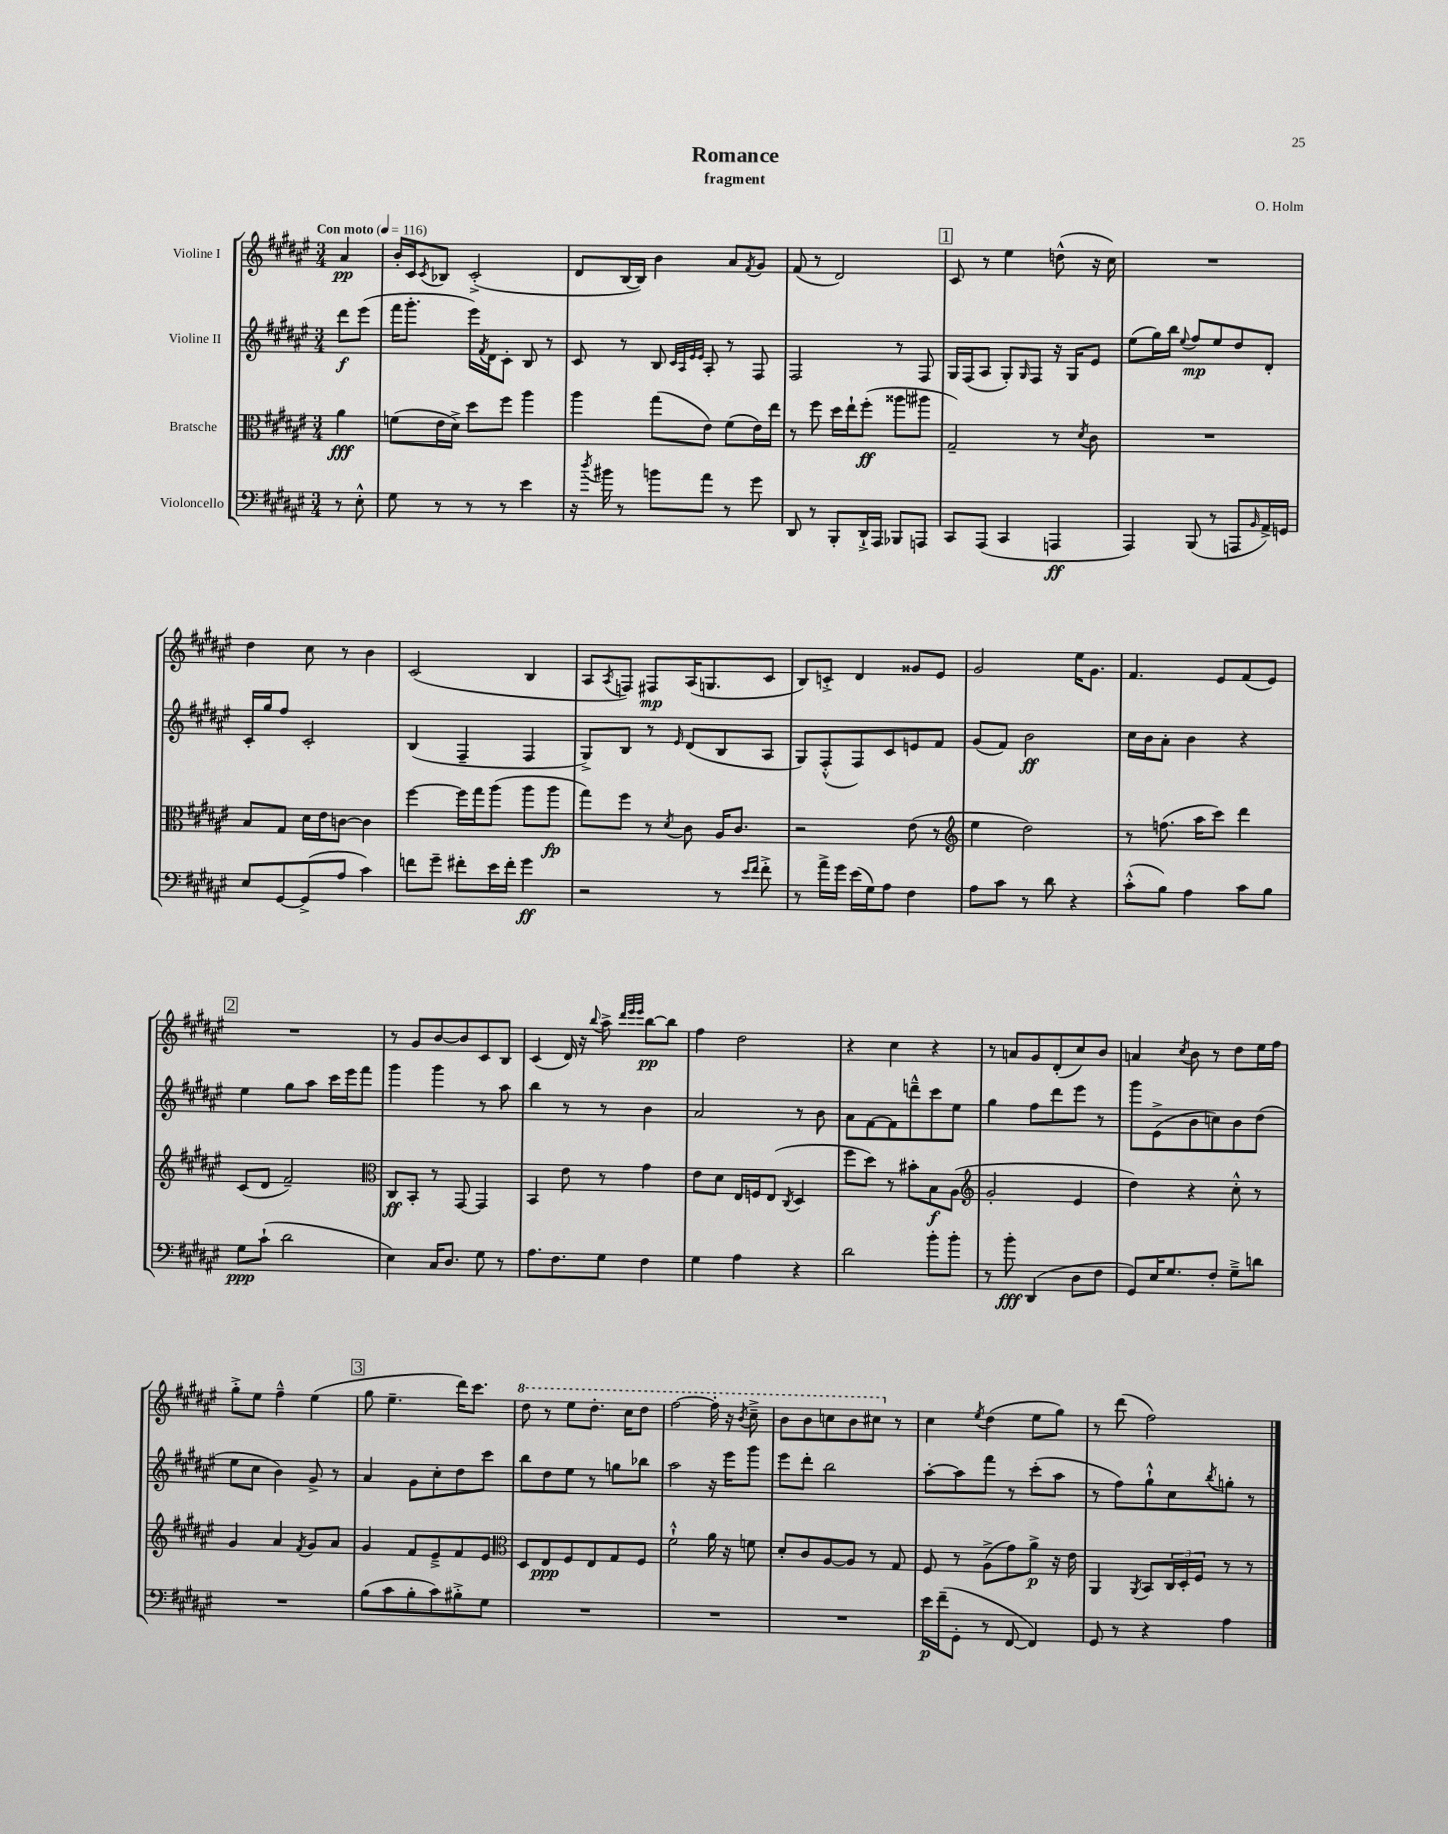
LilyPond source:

\header { title = "Romance" composer = "O. Holm" subtitle = "fragment" }
<<
\new StaffGroup <<
\new Staff = "s0" \with { instrumentName = "Violine I" } {
    \clef treble \key fis \major \numericTimeSignature \time 3/4 \partial 4 \tempo "Con moto" 4 = 116
    ais'4\pp |
    b'16-. cis'16 \acciaccatura { cis'8 } bes8 cis'2-.->( |
    dis'8 b16~ b16) b'4 ais'8 \acciaccatura { fis'8 } gis'8 |
    fis'8( r8 dis'2) |
    \mark \markup { \box "1" } cis'8 r8 eis''4 d''8-^( r16 cis''16) |
    R2. |
    dis''4 cis''8 r8 b'4 |
    cis'2( b4 |
    ais8 \acciaccatura { ais8 } f8) fis8\mp ais16( g8. cis'8 |
    b8) c'8-.-> dis'4 gisis'8 eis'8 |
    gis'2 eis''16 gis'8. |
    fis'4. eis'8 fis'8( eis'8) |
    \mark \markup { \box "2" } R2. |
    r8 gis'8 b'8~ b'8 cis'8 b8 |
    cis'4( dis'16) r16 \appoggiatura { b''8 } ais''8-> \grace { dis'''32 eis'''32 eis'''32 } b''8~\pp b''8 |
    fis''4 dis''2 |
    r4 cis''4 r4 |
    r8 a'8 gis'8 dis'8-.( cis''8) b'8 |
    a'4 \acciaccatura { cis''8 } b'8 r8 dis''8 eis''16 fis''16 |
    gis''8-.-> eis''8 fis''4---^ eis''4( |
    \mark \markup { \box "3" } gis''8 eis''4.-- dis'''16) cis'''8. |
    \ottava #1 dis'''8 r8 eis'''8 dis'''8.-. cis'''16 dis'''8 |
    fis'''2~ fis'''16-. r16 \acciaccatura { b''8 } cis'''8---> |
    b''8 b''8 c'''8 b''8 cis'''8 \ottava #0 r8 |
    cis''4 \acciaccatura { eis''8 } dis''4( eis''8 gis''8) |
    r8 dis'''8( fis''2) \bar "|." |
}
\new Staff = "s1" \with { instrumentName = "Violine II" } {
    \clef treble \key fis \major \numericTimeSignature \time 3/4 \partial 4
    dis'''8\f eis'''8( |
    fis'''16 gis'''8.-. eis'''16) \acciaccatura { fis'8 } dis'16 cis'8-. b8 r8 |
    cis'8 r8 b8 \grace { cis'32 ais32 eis'32 eis'32 } ais8-. r8 fis8 |
    fis2 r8 fis8 |
    \mark \markup { \box "1" } gis16 fis16( ais8 gis8-.) \grace { gis16 } fis8 r16 gis16 eis'8 |
    eis''8( gis''16) b''16 \appoggiatura { eis''8 } fis''8\mp eis''8 dis''8 dis'8-. |
    cis'16-. gis''16 fis''8 cis'2-. |
    b4( fis4-- fis4 |
    gis8->) b8 r8 \grace { eis'16 } dis'8( b8 ais8 |
    gis8) fis8-.-^( fis8) cis'8 e'8 fis'8 |
    gis'8( fis'8) b'2\ff |
    cis''16 b'16 ais'8-. b'4 r4 |
    \mark \markup { \box "2" } eis''4 gis''8 ais''8 cis'''16 eis'''16 fis'''8 |
    gis'''4 gis'''4 r8 ais''8 |
    b''4 r8 r8 b'4 |
    ais'2 r8 b'8 |
    ais'8 fis'8~ fis'8 d'''8---^ cis'''8 eis''8 |
    gis''4 fis''8 dis'''8 eis'''8 r8 |
    gis'''8 eis'8->( b'8 c''8) b'8 dis''8( |
    eis''8 cis''8 b'4) gis'8-> r8 |
    \mark \markup { \box "3" } ais'4 gis'8 cis''8-. dis''8 cis'''8 |
    b''8 dis''8 eis''8 r8 g''8 bes''8 |
    ais''2 r16 eis'''16 gis'''8 |
    eis'''8 dis'''8-. b''2 |
    ais''8~-. ais''8 fis'''8 r8 cis'''8-.( ais''8 |
    r8 fis''8) gis''8-!-^ cis''8 \acciaccatura { b''8 } g''8-. r8 \bar "|." |
}
\new Staff = "s2" \with { instrumentName = "Bratsche" } {
    \clef alto \key fis \major \numericTimeSignature \time 3/4 \partial 4
    ais'4\fff |
    f'8( eis'16 dis'16->) dis''8 fis''8 ais''4 |
    ais''4 gis''8( eis'8) fis'8( eis'16) eis''16 |
    r8 fis''8 dis''16 eis''16-! fis''8-.\ff( aisis''8 ais''8 |
    \mark \markup { \box "1" } gis2--) r8 \acciaccatura { dis'8 } cis'8 |
    R2. |
    b8 gis8 dis'16 eis'16 c'8~ c'4 |
    fis''4~ fis''16 gis''16 ais''8( ais''8 ais''8\fp |
    gis''8) fis''8 r8 \acciaccatura { dis'8 } cis'8 ais16 cis'8. |
    r2 eis'8( r8 |
    \clef treble eis''4 dis''2) |
    r8 f''8.( ais''16 cis'''8) dis'''4 |
    \mark \markup { \box "2" } cis'8( dis'8 fis'2--) |
    \clef alto cis8\ff b,8-. r8 gis,8~ gis,4 |
    b,4 eis'8 r8 gis'4 |
    eis'8 dis'8 eis16 f16 eis8( \acciaccatura { cis8 } dis4 |
    fis''8 dis''8) r8 bis'8-. b8\f ais8( |
    \clef treble gis'2-. eis'4 |
    dis''4) r4 cis''8-.-^ r8 |
    gis'4 ais'4 \acciaccatura { fis'8 } gis'8 ais'8 |
    \mark \markup { \box "3" } gis'4 fis'8 eis'8---> fis'8 eis'8 |
    \clef alto dis8 eis8\ppp fis8 eis8 gis8 fis8 |
    fis'2-!-^ ais'16 r16 f'8 |
    dis'8-. cis'8 ais8~ ais8 r8 gis8 |
    fis8 r8 ais8->( gis'8) ais'8->\p r16 eis'16 |
    ais,4 \acciaccatura { ais,8 } b,8 \tuplet 3/2 { cis16 dis16-. fis16 } r8 r8 \bar "|." |
}
\new Staff = "s3" \with { instrumentName = "Violoncello" } {
    \clef bass \key fis \major \numericTimeSignature \time 3/4 \partial 4
    r8 eis8-.-^ |
    gis8 r8 r8 r8 eis'4 |
    r16 \acciaccatura { dis''8 } bis'16 r8 b'8 ais'8 r8 gis'8 |
    dis,8 r8 b,,8-. dis,16-!-> ais,,16 bes,,8 a,,8 |
    \mark \markup { \box "1" } cis,8 ais,,8( cis,4 a,,4\ff |
    ais,,4) b,,8( r8 a,,8 \grace { b,16 } ais,16->) g,16 |
    eis8 gis,8~ gis,8->( ais8 cis'4) |
    f'8 gis'8-- fis'8-. eis'16 fis'16-. gis'4\ff |
    r2 r8 \grace { eis'16 fis'16 } fis'8-.-> |
    r8 ais'16-> gis'16 eis'16( gis16) ais8 fis4 |
    ais8 cis'8 r8 dis'8 r4 |
    cis'8-.-^( b8) ais4 cis'8 b8 |
    \mark \markup { \box "2" } gis8\ppp cis'8-!( dis'2 |
    eis4) cis16 dis8. gis8 r8 |
    ais8. fis8. gis8 fis4 |
    gis4 ais4 r4 |
    dis'2 b'8-. b'8-. |
    r8 b'8-.\fff dis,4( dis8 fis8 |
    gis,8) eis16 gis8. fis8-. gis8---> d'8 |
    R2. |
    \mark \markup { \box "3" } b8( cis'8 b8-. cis'8) bis8-.-> gis8 |
    R2. |
    R2. |
    R2. |
    eis'16\p fis'16--( gis,8-. r8 fis,8~ fis,4) |
    gis,8 r8 r4 ais4 \bar "|." |
}
>>
>>
\layout { \context { \Score \remove "Bar_number_engraver" } }
